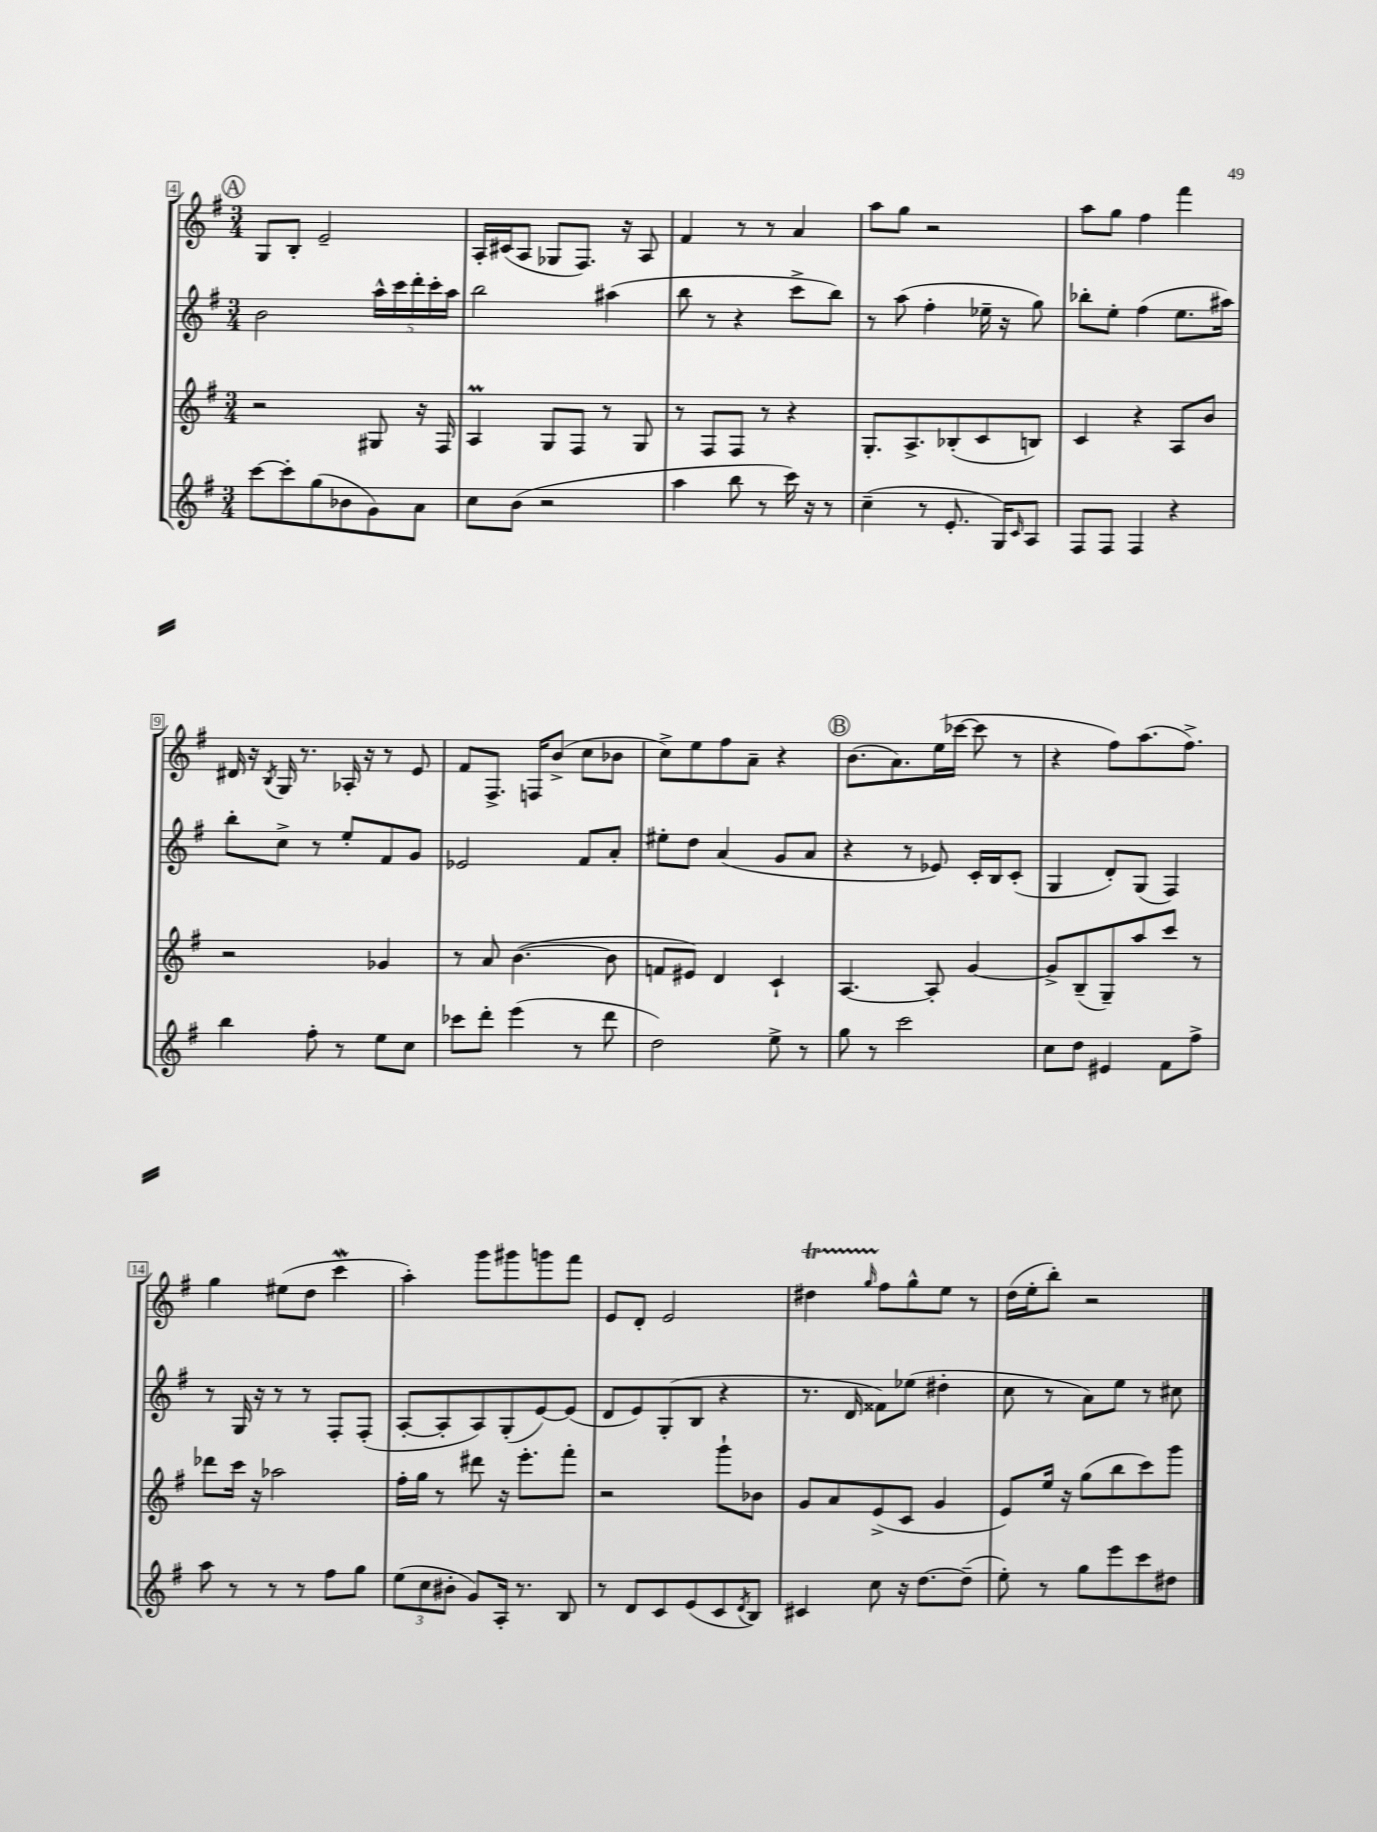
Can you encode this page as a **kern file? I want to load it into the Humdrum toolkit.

**kern	**kern	**kern	**kern
*staff4	*staff3	*staff2	*staff1
*clefG2	*clefG2	*clefG2	*clefG2
*k[f#]	*k[f#]	*k[f#]	*k[f#]
*M3/4	*M3/4	*M3/4	*M3/4
[8ccc	2r	2b	8G
8ccc']	.	.	8B'
(8gg	.	.	2e~
8b-	.	.	.
8g)	8G#	20aa^^	.
.	.	20ccc	.
.	.	20ddd'	.
8a	16r	.	.
.	.	20ccc'	.
.	16F#	.	.
.	.	20aa	.
=	=	=	=
8cc	4A	2bb	16A'
.	.	.	(16c#
(8b	.	.	8A
2r	8G	.	8G-
.	8F#	.	8.F#)
.	8r	(4aa#	.
.	.	.	16r
.	8G	.	8A
=	=	=	=
4aa	8r	8bb	4f#
.	8F#	8r	.
8bb	8F#	4r	8r
8r	8r	.	8r
16ccc)	4r	8ccc^	4a
16r	.	.	.
8r	.	8bb)	.
=	=	=	=
(4cc~	8.G'	8r	8aa
.	.	(8aa	8gg
.	8.A^	.	.
8r	.	4ff#'	2r
8.e'	(8B-'	.	.
.	8c	16ee-~	.
16G)	.	16r	.
16qqc	.	.	.
8A	8B)	8gg)	.
=	=	=	=
8F#	4c	8bb-'	8aa
8F#	.	8ee'	8gg
4F#	4r	(4ff#	4ff#
4r	8A	8.ee	4fff#
.	8b	.	.
.	.	16aa#)	.
=	=	=	=
4bb	2r	8bb'	16d#
.	.	.	16r
.	.	.	8qB
.	.	8cc^	16G
.	.	.	8.r
8ff#'	.	8r	.
8r	.	8ee'	16A-'
.	.	.	16r
8ee	4g-	8f#	8r
8cc	.	8g	8e
=	=	=	=
8ccc-	8r	2e-	8f#
8ddd'	8a	.	8.F#^
(4eee	([4.b	.	.
.	.	.	16F
.	.	.	(8b^
8r	.	8f#	8cc
8ddd	8b]	8a'	8b-
=	=	=	=
2dd)	8f	8ee#'	8cc^)
.	8e#)	8dd	8ee
.	4d	(4a	8ff#
.	.	.	8a~
8ee^	4c`	8g	4r
8r	.	8a	.
=	=	=	=
8gg	[4.A	4r	(8.b
8r	.	.	.
.	.	.	8.a)
2ccc	.	8r	.
.	8A']	8e-)	(16ee
.	.	.	[16ccc-
.	[4g	16c'	8ccc-]
.	.	16B	.
.	.	(8c'	8r
=	=	=	=
8cc	8g^]	4G	4r
8dd	(8B~	.	.
4e#	8G~)	8d')	8ff#)
.	8aa	(8G	(8.aa
8f#	8ccc	4F#)	.
.	.	.	8.ff#^)
8ff#^	8r	.	.
=	=	=	=
8aa	8ddd-	8r	4gg
8r	16ccc	16G	.
.	16r	16r	.
8r	2aa-	8r	(8ee#
8r	.	8r	8dd
8ff#	.	8F#'	4ccc
8gg	.	(8F#'	.
=	=	=	=
(12ee	16ff#'	[8A'	4aa')
.	16gg	.	.
12cc	.	.	.
.	8r	8A']	.
12b#'	.	.	.
8g)	8ddd#	8A)	8ggg
16A'	16r	(8G'	8ggg#
8.r	8.eee'	.	.
.	.	[8e)	8ggg
8B	8fff#'	(8e]	8fff#
=	=	=	=
8r	2r	8d	8e
8d	.	8e)	8d'
8c	.	(8G'	2e
(8e	.	8B	.
8c	8ggg`	4r	.
8qd	.	.	.
8B)	8b-	.	.
=	=	=	=
4c#	8g	8.r	4dd#
.	8a	.	.
.	.	16d	.
.	.	.	16qqgg
8cc	(8e^	8f##)	8ff#
16r	8c	(8ee-	8gg^^
[8.dd	.	.	.
.	4g	4dd#'	8ee
(8dd~]	.	.	8r
=	=	=	=
8ee')	8e)	8cc	(16dd
.	.	.	16ee'
8r	16ee	8r	8bb')
.	16r	.	.
8gg	(8gg	8a)	2r
8eee	8bb	8ee	.
8ccc	8ccc)	8r	.
8dd#	8ggg	8cc#	.
==	==	==	==
*-	*-	*-	*-
